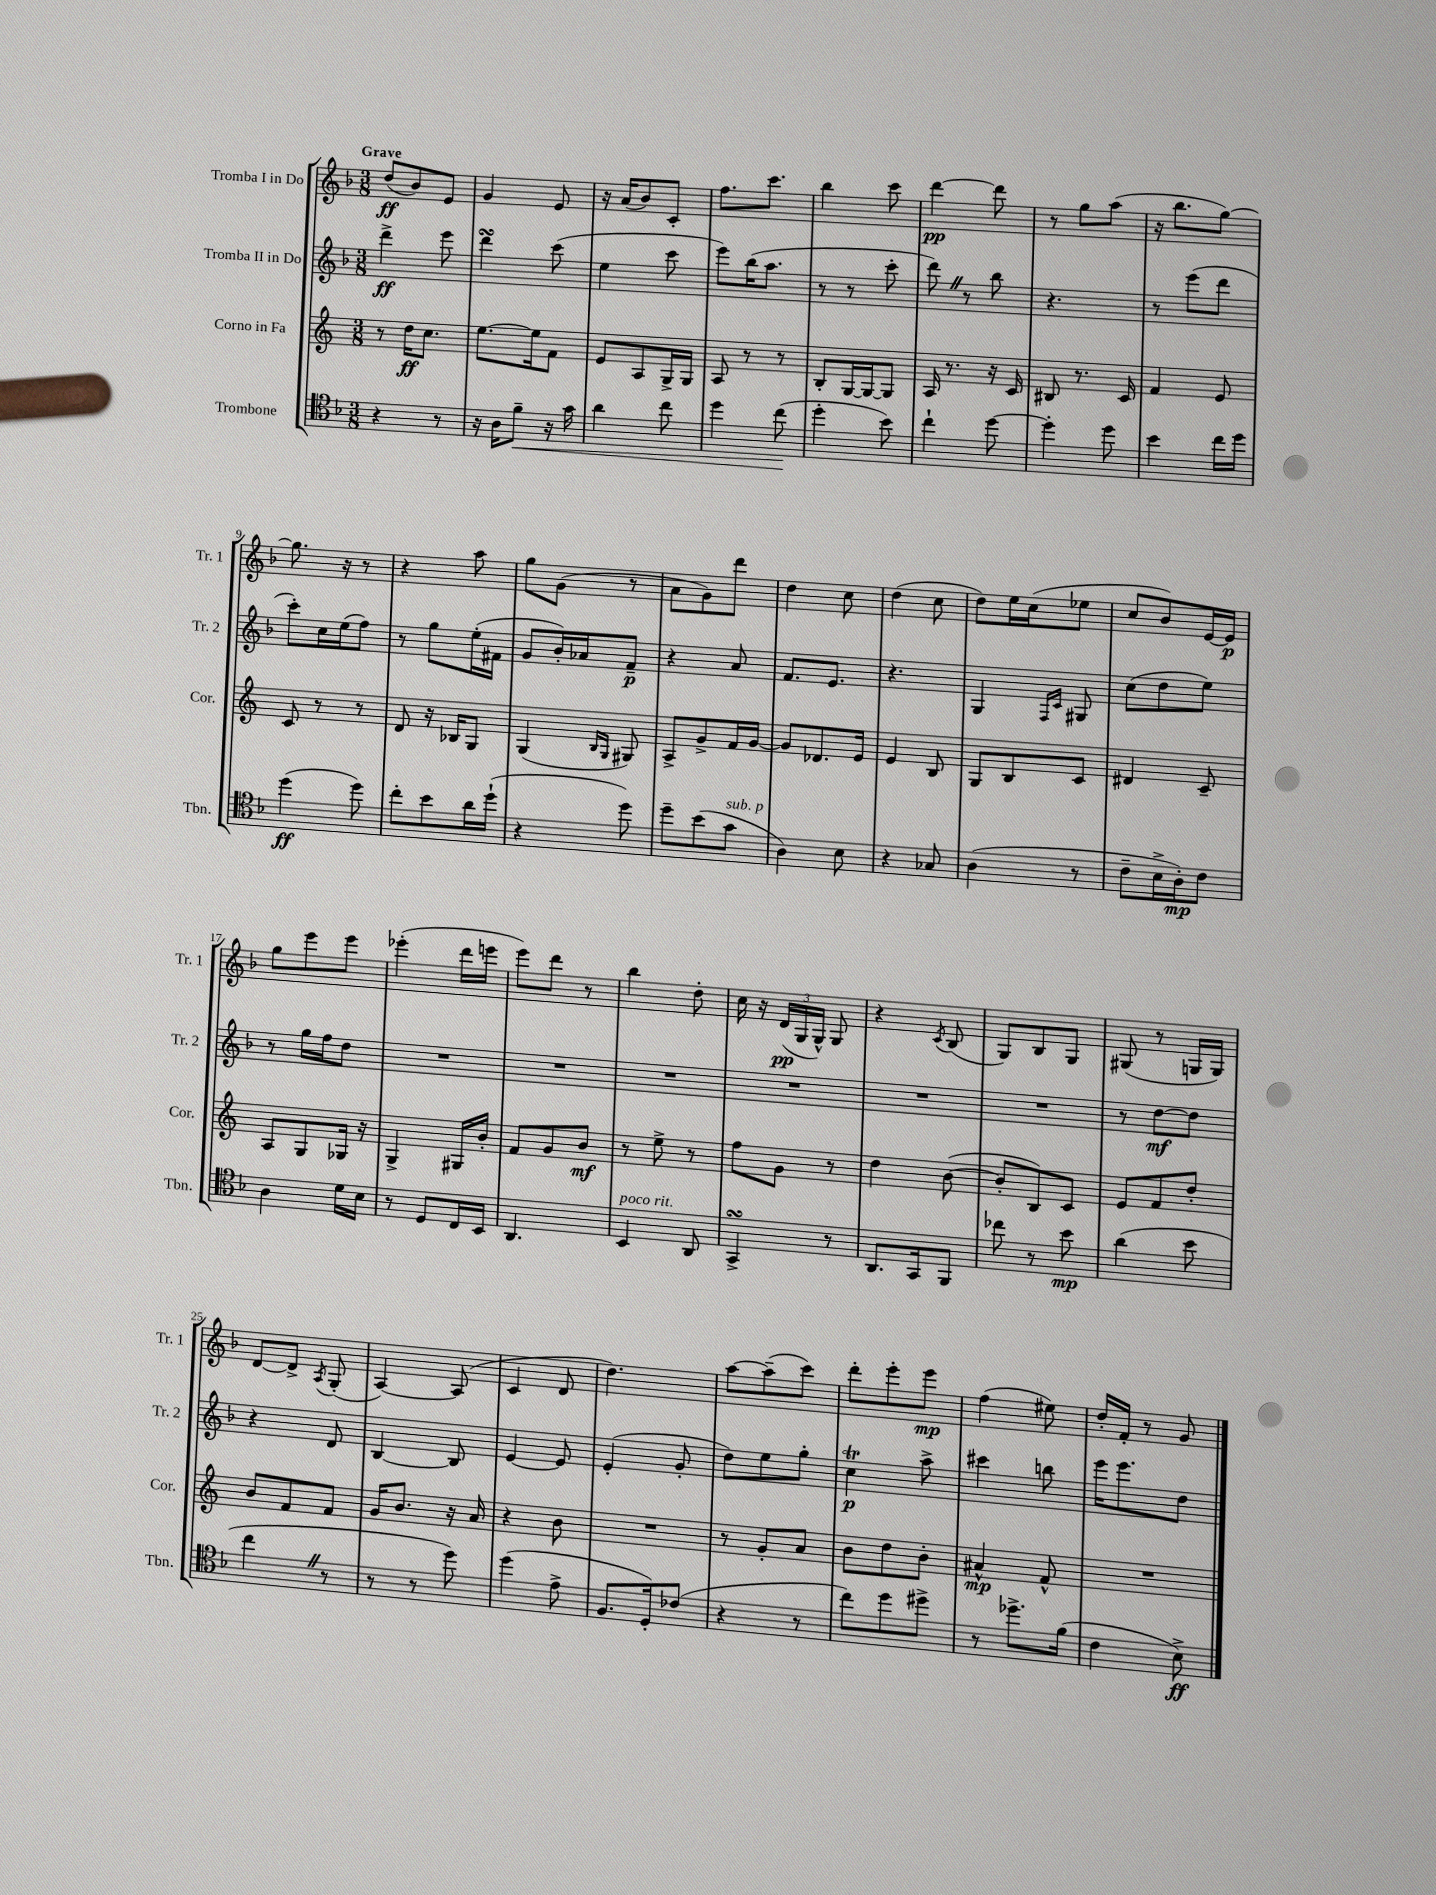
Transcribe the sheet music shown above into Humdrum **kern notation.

**kern	**dynam	**kern	**dynam	**kern	**dynam	**kern	**dynam
*part4	*part4	*part3	*part3	*part2	*part2	*part1	*part1
*staff4	*staff4	*staff3	*staff3	*staff2	*staff2	*staff1	*staff1
*I"Trombone	*	*I"Corno in Fa	*	*I"Tromba II in Do	*	*I"Tromba I in Do	*
*I'Tbn.	*	*I'Cor.	*	*I'Tr. 2	*	*I'Tr. 1	*
*clefC4	*	*clefG2	*	*clefG2	*	*clefG2	*
*k[b-]	*	*k[]	*	*k[b-]	*	*k[b-]	*
*M3/8	*	*M3/8	*	*M3/8	*	*M3/8	*
=1	=1	=1	=1	=1	=1	=1	=1
!	!	!	!	!	!	!LO:TX:a:B:t=Grave	!
4r	.	8r	.	4ddd^\	ff	(8dd/L	ff
.	.	16dd\KL	ff	.	.	8b-/)	.
.	.	8.cc\J	.	.	.	.	.
8r	.	.	.	8eee\	.	8e/J	.
=2	=2	=2	=2	=2	=2	=2	=2
16r	.	[8.ee\L	.	4dddsSSS\	.	4g/	.
16A\KL	.	.	.	.	.	.	.
!	!LO:HP:b	!	!	!	!	!	!
8f~\J	<	.	.	.	.	.	.
.	.	16ee\k]	.	.	.	.	.
16r	.	8f\J	.	(8ccc\	.	8e/	.
16g\	.	.	.	.	.	.	.
=3	=3	=3	=3	=3	=3	=3	=3
4a\	.	8e/L	.	4ee\	.	16r	.
.	.	.	.	.	.	(16a/KL	.
.	.	8A/	.	.	.	8b-/)	.
8cc\	.	16G^/L	.	8ccc\	.	8c'/J	.
.	.	16G/JJ	.	.	.	.	.
=4	=4	=4	=4	=4	=4	=4	=4
4dd\	.	8A/	.	8eee\L)	.	8.ff\L	.
.	.	8r	.	(16bb-\K	.	.	.
.	.	.	.	8.aa\J	.	8.ccc\J	.
(8cc\	.	8r	.	.	.	.	.
.	[	.	.	.	.	.	.
=5	=5	=5	=5	=5	=5	=5	=5
4dd'\	.	8B'/L	.	8r	.	4bb-\	.
.	.	[16G/L	.	8r	.	.	.
.	.	16G/J_	.	.	.	.	.
8b-\)	.	8G/J]	.	8ccc'\	.	8ccc\	.
=6	=6	=6	=6	=6	=6	=6	=6
4cc`\	.	16A/	.	8dddZ\)	.	[4ddd\	pp
.	.	8.r	.	.	.	.	.
.	.	.	.	8r	.	.	.
[8dd\	.	16r	.	8bb-\	.	8ddd\]	.
.	.	16c/	.	.	.	.	.
=7	=7	=7	=7	=7	=7	=7	=7
4dd'\]	.	8B#X/	.	4.r	.	8r	.
.	.	8.r	.	.	.	8gg\L	.
8dd\	.	.	.	.	.	(8aa\J	.
.	.	16c/	.	.	.	.	.
=8	=8	=8	=8	=8	=8	=8	=8
4b-\	.	4f/	.	8r	.	16r	.
.	.	.	.	.	.	8.bb-\L	.
.	.	.	.	(8eee\L	.	.	.
16cc\LL	.	8e/	.	8ddd\J	.	[8gg\J)	.
16dd\JJ	.	.	.	.	.	.	.
!!LO:LB:g=z
=9	=9	=9	=9	=9	=9	=9	=9
(4dd\	ff	8c/	.	8ccc'\L)	.	8.gg\]	.
.	.	8r	.	16cc\L	.	.	.
.	.	.	.	(16ee\J	.	16r	.
8dd\)	.	8r	.	8ff\J)	.	8r	.
=10	=10	=10	=10	=10	=10	=10	=10
8cc'\L	.	8d/	.	8r	.	4r	.
8b-\	.	16r	.	8gg\L	.	.	.
.	.	16B-X/KL	.	.	.	.	.
16a\L	.	8G/J	.	(16ee'\L	.	8aa\	.
(16dd`\JJ	.	.	.	16f#X\JJ	.	.	.
=11	=11	=11	=11	=11	=11	=11	=11
4r	.	(4G/	.	8g/L	.	8gg\L	.
.	.	.	.	16b-'/L)	.	(8g\J	.
.	.	.	.	16a-X/J	.	.	.
.	.	16qqB/LL	.	.	.	.	.
.	.	16qqG/JJ	.	.	.	.	.
8dd\)	.	8G#X/)	.	8f~/J	p	8r	.
=12	=12	=12	=12	=12	=12	=12	=12
8dd~\L	.	8A^/L	.	4r	.	8a\L	.
(8b-\	.	8g^/	.	.	.	8g\)	.
!LO:TX:a:i:t=sub. p	!	!	!	!	!	!	!
8g\J	.	16f/L	.	8a/	.	8ddd\J	.
.	.	[16g/JJ	.	.	.	.	.
=13	=13	=13	=13	=13	=13	=13	=13
4A\)	.	8g/L]	.	8.f/L	.	4dd\	.
.	.	8.d-X/	.	.	.	.	.
.	.	.	.	8.e/J	.	.	.
8B-\	.	.	.	.	.	8cc\	.
.	.	16e/Jk	.	.	.	.	.
=14	=14	=14	=14	=14	=14	=14	=14
4r	.	4e/	.	4.r	.	(4dd\	.
8G-X/	.	8B/	.	.	.	8cc\	.
=15	=15	=15	=15	=15	=15	=15	=15
(4A\	.	8G/L	.	4G/	.	8dd\L)	.
.	.	8B/	.	.	.	16ee\L	.
.	.	.	.	.	.	(16cc\J	.
.	.	.	.	16qqF/LL	.	.	.
.	.	.	.	16qqc/JJ	.	.	.
8r	.	8c/J	.	8G#X/	.	8ee-X\J	.
=16	=16	=16	=16	=16	=16	=16	=16
8c~\L	.	4d#X/	.	(8cc\L	.	8cc/L	.
16B-^\L	.	.	.	8dd\	.	8b-/)	.
16A'\J)	mp	.	.	.	.	.	.
8c\J	.	8c~/	.	8ee\J)	.	[16e/L	.
.	.	.	.	.	.	16e/JJ]	p
!!LO:LB:g=z
=17	=17	=17	=17	=17	=17	=17	=17
4A\	.	8A/L	.	8r	.	8gg\L	.
.	.	8G/	.	16gg\LL	.	8eee\	.
.	.	.	.	16ff\J	.	.	.
16d\LL	.	16G-X/Jk	.	8dd\J	.	8eee\J	.
16B-\JJ	.	16r	.	.	.	.	.
=18	=18	=18	=18	=18	=18	=18	=18
8r	.	4G^/	.	4.r	.	(4eee-X'\	.
8D/L	.	.	.	.	.	.	.
16C/L	.	16G#X/LL	.	.	.	16ddd\LL	.
16BB-/JJ	.	16b'/JJ	.	.	.	16eeen\JJ	.
=19	=19	=19	=19	=19	=19	=19	=19
4.AA/	.	8f/L	.	4.r	.	8eee\L)	.
.	.	8g/	.	.	.	8ddd\J	.
.	.	8b/J	mf	.	.	8r	.
=20	=20	=20	=20	=20	=20	=20	=20
!LO:TX:a:i:t=poco rit.	!	!	!	!	!	!	!
4BB-/	.	8r	.	4.r	.	4bb-\	.
.	.	8ee^\	.	.	.	.	.
8AA/	.	8r	.	.	.	8dd'\	.
=21	=21	=21	=21	=21	=21	=21	=21
4GGsSSS^/	.	8ff\L	.	4.r	.	16cc\	.
.	.	.	.	.	.	16r	.
.	.	8g\J	.	.	.	(24d/LL	pp
.	.	.	.	.	.	24G/	.
.	.	.	.	.	.	24G^^/JJ)	.
8r	.	8r	.	.	.	8G/	.
=22	=22	=22	=22	=22	=22	=22	=22
8.AA/L	.	4dd\	.	4.r	.	4r	.
16GG/k	.	.	.	.	.	.	.
.	.	.	.	.	.	8qc/	.
8FF/J	.	([8b\	.	.	.	(8B-/	.
=23	=23	=23	=23	=23	=23	=23	=23
8cc-X\	.	8b'/L]	.	4.r	.	8G/L)	.
8r	.	8B/)	.	.	.	8B-/	.
8b-\	mp	8c/J	.	.	.	8G/J	.
=24	=24	=24	=24	=24	=24	=24	=24
(4a\	.	8e/L	.	8r	.	(8G#X/	.
.	.	8f/	.	[8dd\L	mf	8r	.
8b-\	.	8dd'/J	.	8dd\J]	.	16Gn/LL	.
.	.	.	.	.	.	16G/JJ)	.
!!LO:LB:g=z
=25	=25	=25	=25	=25	=25	=25	=25
4ccZ\	.	8b/L	.	4r	.	[8d/L	.
.	.	8f/	.	.	.	8d^/J]	.
.	.	.	.	.	.	8qA/	.
8r	.	8f/J	.	8d/	.	(8G'/	.
=26	=26	=26	=26	=26	=26	=26	=26
8r	.	16g/KL	.	[4B-/	.	[4A/)	.
.	.	8.b/J	.	.	.	.	.
8r	.	.	.	.	.	.	.
8dd\)	.	16r	.	8B-/]	.	(8A/]	.
.	.	16a/	.	.	.	.	.
=27	=27	=27	=27	=27	=27	=27	=27
(4dd\	.	4r	.	[4e/	.	4c/	.
8e^\	.	8b\	.	8e/]	.	8d/	.
=28	=28	=28	=28	=28	=28	=28	=28
8.F/L	.	4.r	.	(4e'/	.	4.dd\)	.
16D'/k)	.	.	.	.	.	.	.
(8c-X/J	.	.	.	8g'/	.	.	.
=29	=29	=29	=29	=29	=29	=29	=29
4r	.	8r	.	8dd\L)	.	[8aa\L	.
.	.	8g'/L	.	8ee\	.	(8aa~\]	.
8r	.	8a/J	.	8gg'\J	.	8ccc\J)	.
=30	=30	=30	=30	=30	=30	=30	=30
8cc\L)	.	8b\L	.	4ccT\	p	8ddd'\L	.
8dd\	.	8dd\	.	.	.	8eee'\	.
8dd#X^\J	.	8b'\J	.	8aa^\	.	8eee\J	mp
=31	=31	=31	=31	=31	=31	=31	=31
8r	.	4a#X^^/	mp	4ccc#X\	.	(4ff\	.
8.dd-X^\L	.	.	.	.	.	.	.
.	.	8f^^/	.	8bbn\	.	8ee#X\)	.
(16f\Jk	.	.	.	.	.	.	.
=32	=32	=32	=32	=32	=32	=32	=32
4c\	.	4.r	.	16eee\KL	.	16dd'/LL	.
.	.	.	.	8.eee\	.	16f'/JJ	.
.	.	.	.	.	.	8r	.
8B-^\)	ff	.	.	8dd\J	.	8g/	.
==	==	==	==	==	==	==	==
*-	*-	*-	*-	*-	*-	*-	*-
